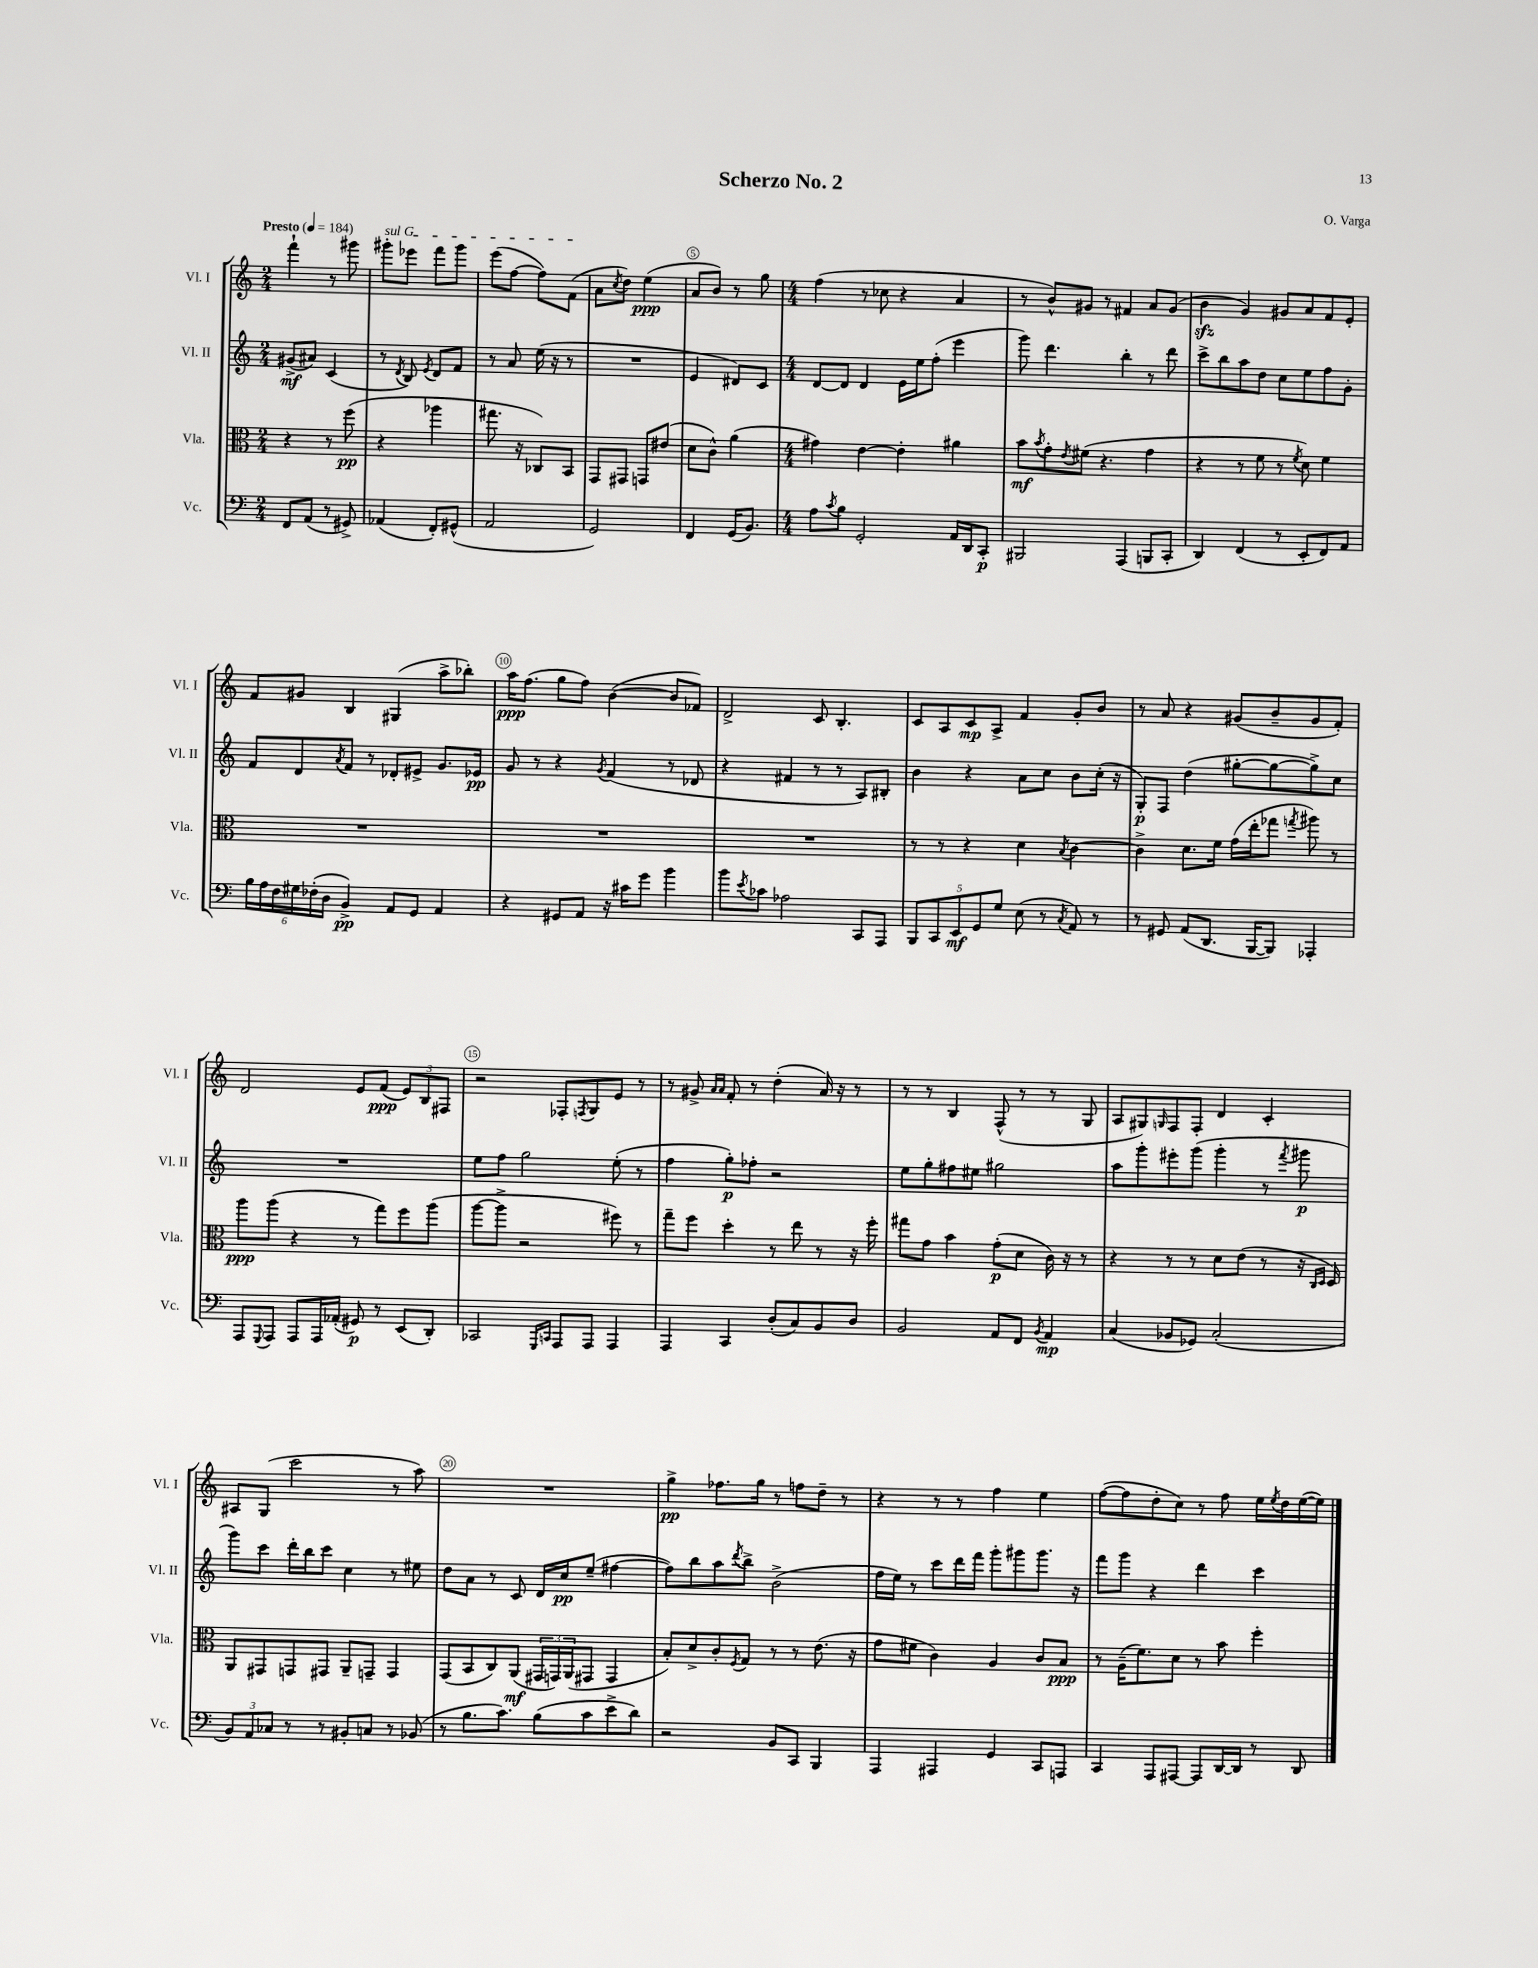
\header { title = "Scherzo No. 2" composer = "O. Varga" }
<<
\new StaffGroup <<
\new Staff = "s0" \with { instrumentName = "Vl. I" shortInstrumentName = "Vl. I" } {
    \clef treble \key c \major \numericTimeSignature \time 2/4 \tempo "Presto" 4 = 184
    f'''4-! r8 gis'''8 |
    \once \override TextSpanner.bound-details.left.text = \markup { \italic "sul G" } gis'''8-.\startTextSpan ees'''8 f'''8 gis'''8 |
    e'''8( f''8~ f''8) f'8\stopTextSpan( |
    a'8 \acciaccatura { c''8 } d''8) e''4\ppp( |
    a'8 b'8) r8 g''8 |
    \numericTimeSignature \time 4/4 f''4( r8 ces''8 r4 a'4 |
    r8 b'8-^) gis'8 r8 fis'4 a'8 gis'8( |
    b'4\sfz g'4) gis'8 a'8 f'8 e'8-. |
    f'8 gis'8 b4 gis4( a''8-> bes''8-.) |
    a''16\ppp f''8.( g''8 f''8) b'4~( b'8 fes'8) |
    d'2-> c'8 b4.-. |
    c'8 a8 c'8\mp a8-> f'4 g'8-. b'8 |
    r8 a'8 r4 gis'8( b'8-- gis'8 f'8-.) |
    d'2 e'8 f'8\ppp( \tuplet 3/2 { e'8) b8 fis8 } |
    r2 fes8-. \acciaccatura { f8 } g8 e'8 r8 |
    r8 gis'8-> \grace { a'16 a'16 } f'8-. r8 d''4-.( a'16) r16 r8 |
    r8 r8 b4 f8-^( r8 r8 g8 |
    a8 gis8) \grace { g16 } f8 f8-. d'4 c'4-. |
    ais8 g8( c'''2 r8 a''8) |
    R1 |
    g''4->\pp fes''8. g''16 r8 f''8 d''8-- r8 |
    r4 r8 r8 f''4 e''4 |
    f''8~( f''8 d''8-. c''8) r8 f''8 e''16 \acciaccatura { e''8 } d''16 e''16~( e''16) \bar "|." |
}
\new Staff = "s1" \with { instrumentName = "Vl. II" shortInstrumentName = "Vl. II" } {
    \clef treble \key c \major \numericTimeSignature \time 2/4
    gis'8->\mf( ais'8) c'4( |
    r8 \acciaccatura { d'8 } b8) \acciaccatura { e'8 } d'8 f'8 |
    r8 a'8 e''16( r16 r8 |
    R2 |
    e'4 dis'8) c'8 |
    \numericTimeSignature \time 4/4 d'8~ d'8 d'4 e'16 e''16 f''8-.( e'''4 |
    g'''8) d'''4. b''4-. r8 d'''8 |
    c'''8-> b''8 a''8 d''8 c''8 e''8 f''8 g'8-. |
    f'8 d'8 \acciaccatura { a'8 } f'8 r8 des'8-. eis'8-> g'8. ees'16\pp |
    g'8 r8 r4 \acciaccatura { g'8 } f'4( r8 des'8 |
    r4 fis'4 r8 r8 a8) bis8-. |
    b'4 r4 a'8 c''8 b'8 c''16-.( r16 |
    g8-.\p) f8 d''4( gis''8~-. gis''8~ gis''8->) c''8 |
    R1 |
    e''8 f''8 g''2 e''8-.( r8 |
    f''4 g''8-.\p) fes''8-. r2 |
    e''8 g''8-. fis''8 eis''8 gis''2 |
    a''8 g'''8-. eis'''8-. g'''8( g'''4-. r8 \acciaccatura { f'''8 } gis'''8\p |
    g'''8) c'''8 d'''16-. b''16 c'''8 c''4 r8 eis''8 |
    d''8 a'8 r8 c'8 d'16 c''16\pp e''8--( fis''4~ |
    fis''8) b''8 a''8 \acciaccatura { d'''8 } b''8-> b'2->( |
    f''16 e''16) r8 c'''8 d'''16 f'''16 g'''8-. gis'''8 gis'''8. r16 |
    f'''8 g'''8 r4 d'''4 c'''4 \bar "|." |
}
\new Staff = "s2" \with { instrumentName = "Vla." shortInstrumentName = "Vla." } {
    \clef alto \key c \major \numericTimeSignature \time 2/4
    r4 r8 f''8\pp( |
    r4 aes''4 |
    gis''8. r16 ces8) b,8 |
    g,8 gis,8 g,8 eis'8( |
    d'8 c'8-^) a'4( |
    \numericTimeSignature \time 4/4 gis'4) e'4~ e'4-. ais'4 |
    b'8\mf \acciaccatura { b'8 } g'8-. \acciaccatura { e'8 } fis'8( r4. g'4 |
    r4 r8 f'8 r8 \acciaccatura { f'8 } d'8) f'4 |
    R1 |
    R1 |
    R1 |
    r8 r8 r4 d'4 \acciaccatura { b8 } c'4~ |
    c'4-> d'8. f'16 g'16( e''16-. ges''8 \acciaccatura { g''8 } ais''8) r8 |
    a''8\ppp a''8( r4 r8 g''8) f''8 a''8( |
    a''8~ a''8-> r2 fis''8) r8 |
    g''8-- f''8 d''4-. r8 e''8 r8 r16 f''16-. |
    gis''8 g'8 b'4 g'8-.\p( d'8 c'16) r16 r8 |
    r4 r8 r8 d'8 e'8( r8 r16 \grace { c16 d16 } d16) |
    a,8 gis,8 g,8 gis,8 a,8-- g,8-- g,4 |
    g,8( b,8 c8) a,8\mf( \tuplet 3/2 { gis,16 g,16) a,16( } gis,8 gis,4 |
    b8-.) d'8-> c'8-. \acciaccatura { f8 } g8 r8 r8 e'8.( r16 |
    g'8 fis'8 c'4) a4 c'8 b8\ppp |
    r8 a16--( f'8.) d'8 r8 b'8 f''4-. \bar "|." |
}
\new Staff = "s3" \with { instrumentName = "Vc." shortInstrumentName = "Vc." } {
    \clef bass \key c \major \numericTimeSignature \time 2/4
    f,8 a,8( r8 gis,8->) |
    aes,4( f,8-.) gis,8-^( |
    a,2 |
    g,2) |
    f,4 g,16( b,8.) |
    \numericTimeSignature \time 4/4 a8 \acciaccatura { c'8 } b8 g,2-. a,16 d,16 c,8-.\p |
    bis,,2 a,,4( b,,8 c,8-. |
    d,4) f,4( r8 e,8-. f,8) a,8 |
    \tuplet 6/4 { b16 a16 f16 gis16 fes16-.( d16 } b,4->\pp) a,8 g,8 a,4 |
    r4 gis,8 a,8 r16 cis'16 g'8 b'4 |
    b'8 \acciaccatura { e'8 } ces'8 aes2 c,8 a,,8 |
    \tuplet 5/4 { b,,8 c,8 e,8\mf g,8 g8 } e8( r8 \acciaccatura { c8 } a,8) r8 |
    r8 gis,8 a,8( d,8. b,,16~ b,,8) aes,,4-. |
    a,,8 \appoggiatura { g,,8 } a,,8 a,,8 a,,16 aes,16-.( gis,8\p) r8 e,8( d,8-.) |
    ces,2 \grace { g,,16 c,16 } a,,8 a,,8 a,,4 |
    a,,4 c,4 d8-.( c8) b,8 d8 |
    b,2 a,8 f,8 \acciaccatura { b,8 } a,4\mp |
    c4( bes,8 ges,8) c2-.( |
    \tuplet 3/2 { b,8) a,8 ces8 } r8 r8 bis,8-. c8 r8 bes,8( |
    r8 b8. c'8.) b8( c'8 e'8-> d'8) |
    r2 b,8 c,8 b,,4 |
    a,,4 ais,,4 g,4 c,8 a,,8 |
    c,4 a,,8 ais,,8~ ais,,8 d,16~ d,16 r8 d,8 \bar "|." |
}
>>
>>
\layout { \context { \Score \override BarNumber.break-visibility = ##(#f #t #t) barNumberVisibility = #(every-nth-bar-number-visible 5) \override BarNumber.stencil = #(make-stencil-circler 0.1 0.3 ly:text-interface::print) } }
